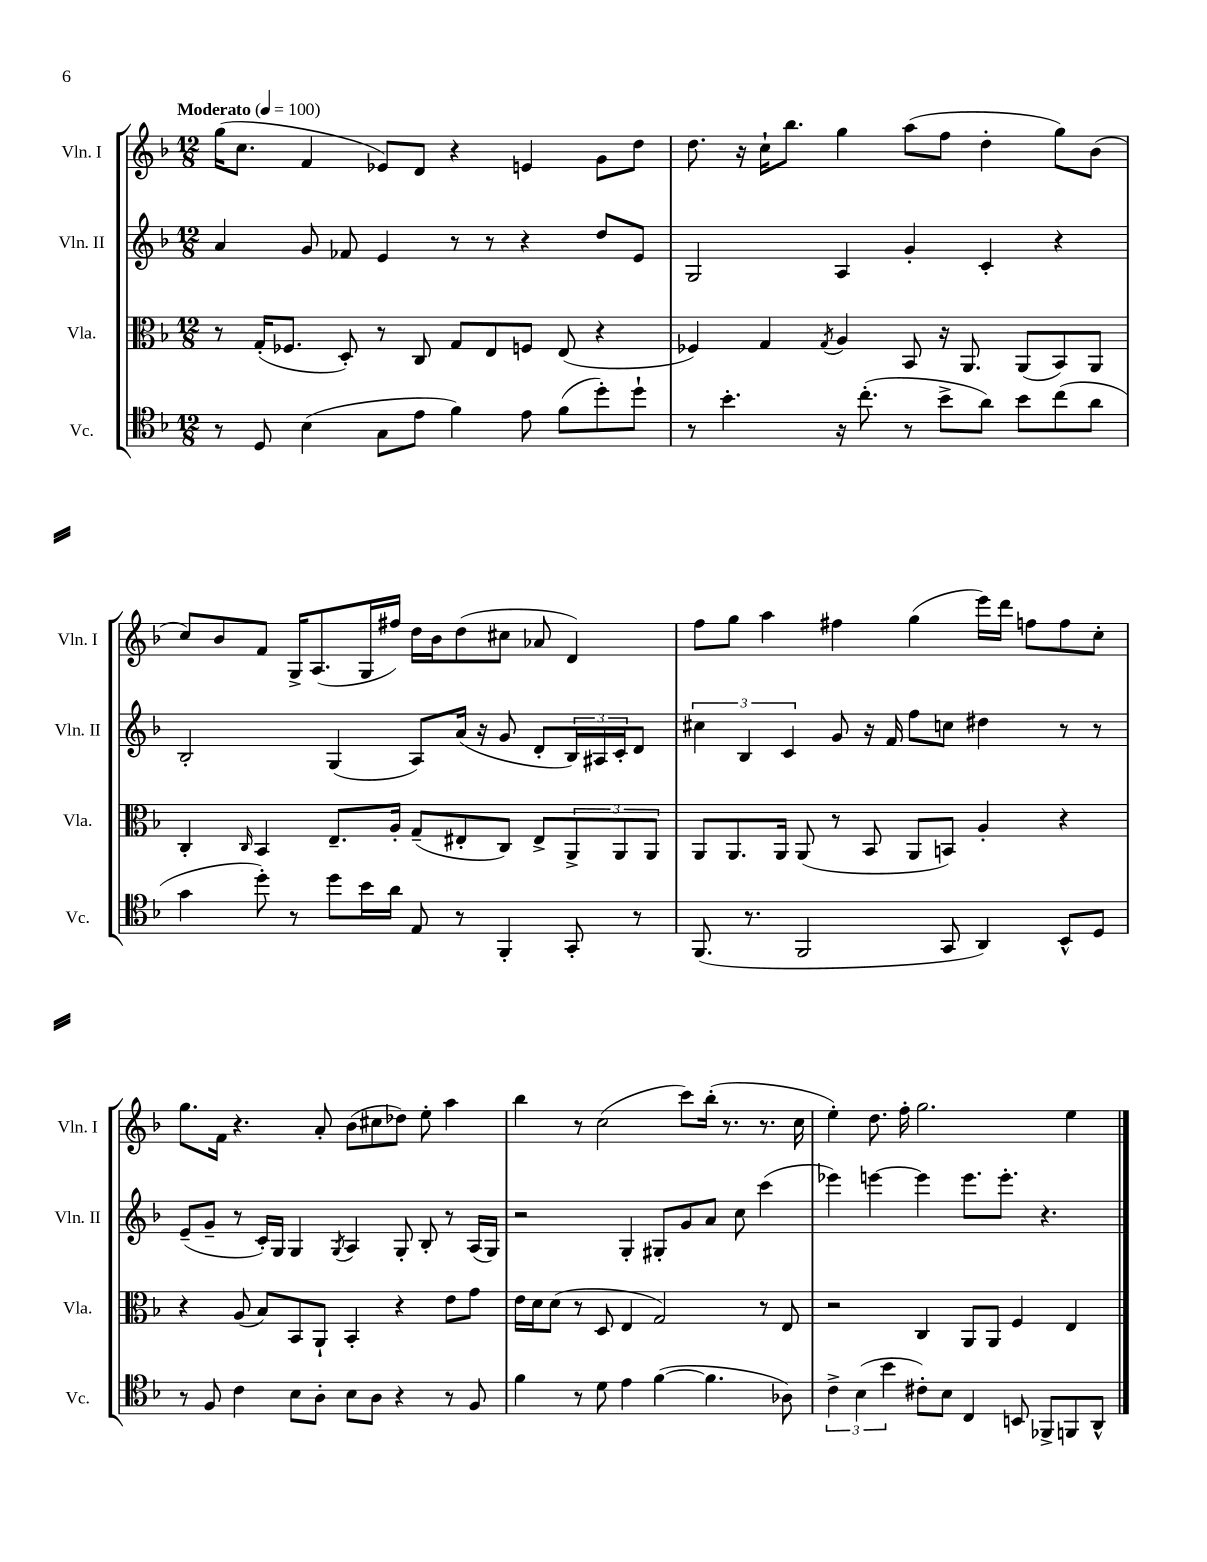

**kern	**kern	**kern	**kern
*staff4	*staff3	*staff2	*staff1
*clefC4	*clefC3	*clefG2	*clefG2
*k[b-]	*k[b-]	*k[b-]	*k[b-]
*M12/8	*M12/8	*M12/8	*M12/8
*MM100	*MM100	*MM100	*MM100
8r	8r	4a	(16gg
.	.	.	8.cc
8D	(16G'	.	.
.	8.F-	.	.
(4B-	.	8g	4f
.	8D')	8f-	.
8G	8r	4e	8e-)
8e	8C	.	8d
4f)	8G	8r	4r
.	8E	8r	.
8e	8F	4r	4e
(8f	(8E	.	.
8dd')	4r	8dd	8g
8dd`	.	8e	8dd
=	=	=	=
8r	4F-)	2G	8.dd
4.b-'	.	.	.
.	.	.	16r
.	4G	.	16cc`
.	.	.	8.bb-
.	8qG	.	.
16r	4A	4A	4gg
(8.cc'	.	.	.
8r	8BB-	4g'	(8aa
8b-^	16r	.	8ff
.	8.AA	.	.
8a)	.	4c'	4dd'
8b-	(8AA	.	.
(8cc	8BB-)	4r	8gg)
8a	8AA	.	(8b-
=	=	=	=
4g	4C'	2B-'	8cc)
.	.	.	8b-
.	16qqC	.	.
8dd')	4BB-	.	8f
8r	.	.	16G^
.	.	.	(8.A
8dd	8.E~	(4G	.
16b-	.	.	16G
16a	16A'	.	16ff#)
8E	(8G~	8A)	16dd
.	.	.	16b-
8r	8E#'	(16a	(8dd
.	.	16r	.
4FF'	8C)	8g	8cc#
.	8E#^	8d'	8a-
8GG'	12AA^	24B-)	4d)
.	.	24A#	.
.	12AA	24c'	.
8r	.	8d	.
.	12AA	.	.
=	=	=	=
(8.FF	8AA	6cc#	8ff
.	8.AA	.	8gg
.	.	6B-	.
8.r	.	.	.
.	.	.	4aa
.	16AA	.	.
.	.	6c	.
2FF	(8AA	.	.
.	8r	8g	4ff#
.	8BB-	16r	.
.	.	16f	.
.	8AA	8ff	(4gg
8GG	8BB)	8cc	.
4AA)	4A'	4dd#	16eee)
.	.	.	16ddd
.	.	.	8ff
8BB-^^	4r	8r	8ff
8D	.	8r	8cc'
=	=	=	=
8r	4r	(8e~	8.gg
8F	.	8g~	.
.	.	.	16f
4c	(8A	8r	4.r
.	8B-)	16c')	.
.	.	16G	.
8B-	8BB-	4G	.
8A'	8AA`	.	8a'
.	.	8qG	.
8B-	4BB-'	4A	(8b-
8A	.	.	8cc#
4r	4r	8G'	8dd-)
.	.	8B-'	8ee'
8r	8e	8r	4aa
8F	8g	(16A	.
.	.	16G)	.
=	=	=	=
4f	16e	2r	4bb-
.	16d	.	.
.	(8d	.	.
8r	8r	.	8r
8d	8D	.	(2cc
4e	4E	4G'	.
([4f	2G)	8G#'	.
.	.	8g	8ccc)
4.f]	.	8a	(16bb-'
.	.	.	8.r
.	.	8cc	.
.	8r	(4ccc	8.r
8A-)	8E	.	.
.	.	.	16cc
=	=	=	=
6c^	2r	4eee-)	4ee')
(6B-	.	.	.
.	.	[4eee	8.dd
6b-	.	.	.
.	.	.	16ff'
8c#')	4C	4eee]	2.gg
8B-	.	.	.
4C	8AA	8.eee	.
.	8AA	.	.
.	.	8.eee'	.
8BB	4F	.	.
8FF-^	.	4.r	.
8FF	4E	.	4ee
8AA^^	.	.	.
==	==	==	==
*-	*-	*-	*-
